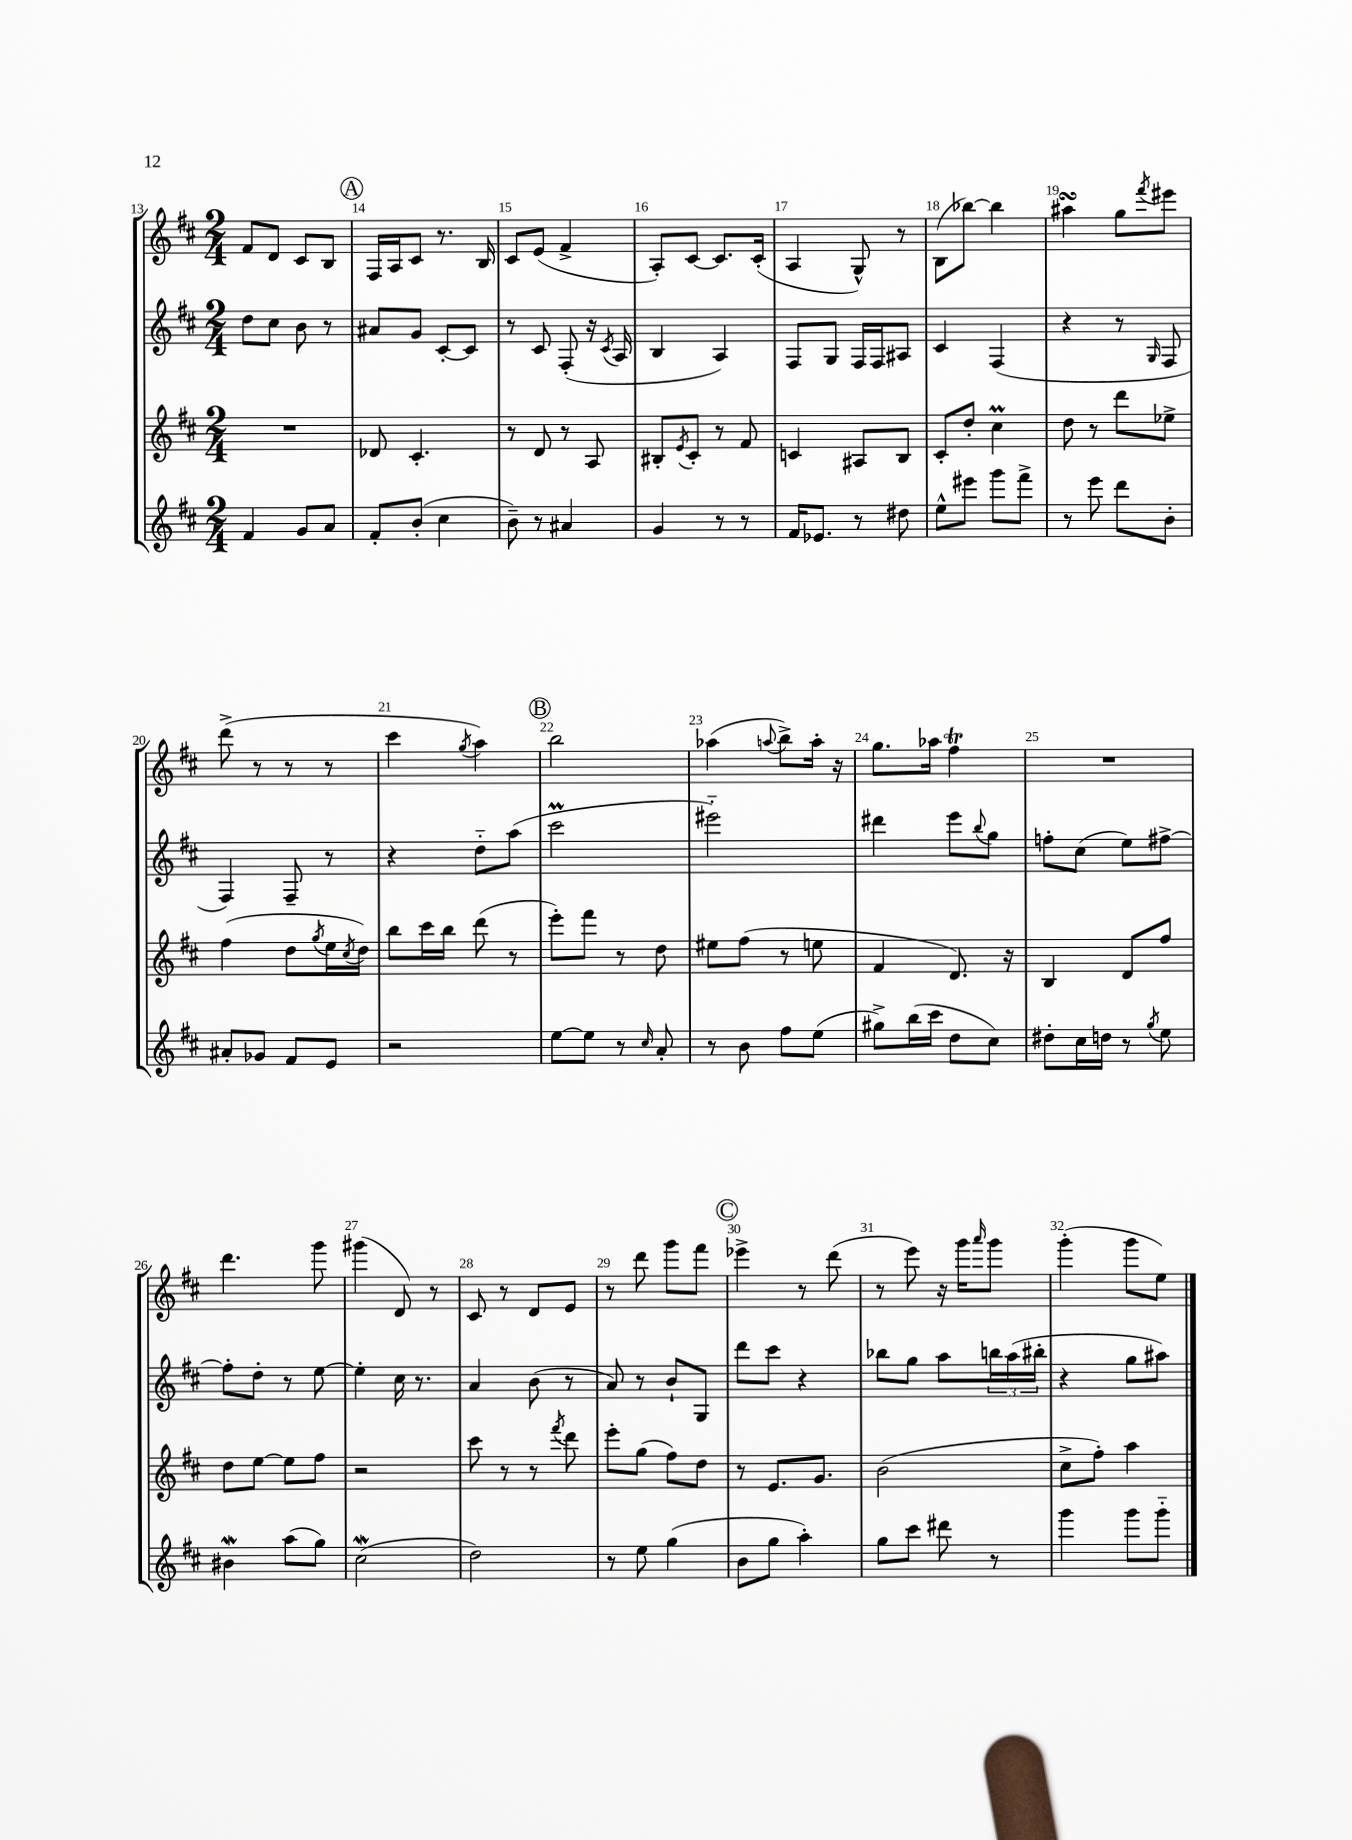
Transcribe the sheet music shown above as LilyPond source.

<<
\new StaffGroup <<
\new Staff = "s0" {
    \clef treble \key d \major \numericTimeSignature \time 2/4
    fis'8 d'8 cis'8 b8 |
    \mark \markup { \circle "A" } fis16 a16 cis'8 r8. b16 |
    cis'8 e'8( fis'4-> |
    a8-.) cis'8~ cis'8. cis'16-.( |
    a4 g8-^) r8 |
    b8( bes''8~) bes''4 |
    ais''4\turn g''8 \acciaccatura { fis'''8 } eis'''8 |
    d'''8->( r8 r8 r8 |
    cis'''4 \acciaccatura { g''8 } a''4) |
    \mark \markup { \circle "B" } b''2 |
    aes''4( \appoggiatura { a''8 } b''8->) a''16-. r16 |
    g''8. aes''16 fis''4\trill |
    R2 |
    d'''4. g'''8 |
    gis'''4( d'8) r8 |
    cis'8 r8 d'8 e'8 |
    r8 d'''8 g'''8 fis'''8 |
    \mark \markup { \circle "C" } ees'''4-> r8 d'''8( |
    r8 e'''8) r16 g'''16 \grace { a'''16 } g'''8 |
    g'''4-.( g'''8 e''8) \bar "|." |
}
\new Staff = "s1" {
    \clef treble \key d \major \numericTimeSignature \time 2/4
    d''8 cis''8 b'8 r8 |
    \mark \markup { \circle "A" } ais'8 g'8 cis'8~-. cis'8 |
    r8 cis'8 fis8-.( r16 \acciaccatura { cis'8 } a16 |
    b4 a4) |
    fis8 g8 fis16 fis16 ais8 |
    cis'4 fis4( |
    r4 r8 \grace { g16 } fis8 |
    fis4) fis8-- r8 |
    r4 d''8-_ a''8( |
    \mark \markup { \circle "B" } cis'''2\prall |
    eis'''2-_) |
    dis'''4 e'''8 \appoggiatura { b''8 } g''8 |
    f''8-. cis''8( e''8) fis''8~-> |
    fis''8-. d''8-. r8 e''8~ |
    e''4-. cis''16 r8. |
    a'4 b'8( r8 |
    a'8) r8 b'8-! g8 |
    \mark \markup { \circle "C" } d'''8 cis'''8 r4 |
    bes''8 g''8 a''8 \tuplet 3/2 { b''16 a''16( bis''16-. } |
    r4 g''8 ais''8) \bar "|." |
}
\new Staff = "s2" {
    \clef treble \key d \major \numericTimeSignature \time 2/4
    R2 |
    \mark \markup { \circle "A" } des'8 cis'4.-. |
    r8 d'8 r8 a8 |
    bis8-. \acciaccatura { e'8 } cis'8-. r8 fis'8 |
    c'4 ais8 b8 |
    cis'8-. d''8-. cis''4\prall |
    d''8 r8 d'''8 ees''8-> |
    fis''4( d''8 \acciaccatura { g''8 } e''16 \acciaccatura { cis''8 } d''16) |
    b''8 cis'''16 b''16 d'''8( r8 |
    \mark \markup { \circle "B" } e'''8-.) fis'''8 r8 d''8 |
    eis''8 fis''8( r8 e''8 |
    fis'4 d'8.) r16 |
    b4 d'8 fis''8 |
    d''8 e''8~ e''8 fis''8 |
    r2 |
    cis'''8 r8 r8 \acciaccatura { fis'''8 } d'''8 |
    e'''8-. g''8( fis''8) d''8 |
    \mark \markup { \circle "C" } r8 e'8. g'8. |
    b'2( |
    cis''8-> fis''8-.) a''4 \bar "|." |
}
\new Staff = "s3" {
    \clef treble \key d \major \numericTimeSignature \time 2/4
    fis'4 g'8 a'8 |
    \mark \markup { \circle "A" } fis'8-. b'8-.( cis''4 |
    b'8--) r8 ais'4 |
    g'4 r8 r8 |
    fis'16 ees'8. r8 dis''8 |
    e''8-^ eis'''8 g'''8 fis'''8-> |
    r8 e'''8 d'''8 b'8-. |
    ais'8-. ges'8 fis'8 e'8 |
    r2 |
    \mark \markup { \circle "B" } e''8~ e''8 r8 \grace { cis''16 } a'8-. |
    r8 b'8 fis''8 e''8( |
    gis''8->) b''16( cis'''16 d''8 cis''8) |
    dis''8-. cis''16 d''16 r8 \acciaccatura { g''8 } e''8 |
    bis'4\mordent a''8( g''8) |
    cis''2\mordent( |
    d''2) |
    r8 e''8 g''4( |
    \mark \markup { \circle "C" } b'8 g''8 a''4-.) |
    g''8 cis'''8 dis'''8 r8 |
    g'''4 g'''8 g'''8-_ \bar "|." |
}
>>
>>
\layout { \context { \Score currentBarNumber = #13 \override BarNumber.break-visibility = ##(#f #t #t) barNumberVisibility = #all-bar-numbers-visible } }
